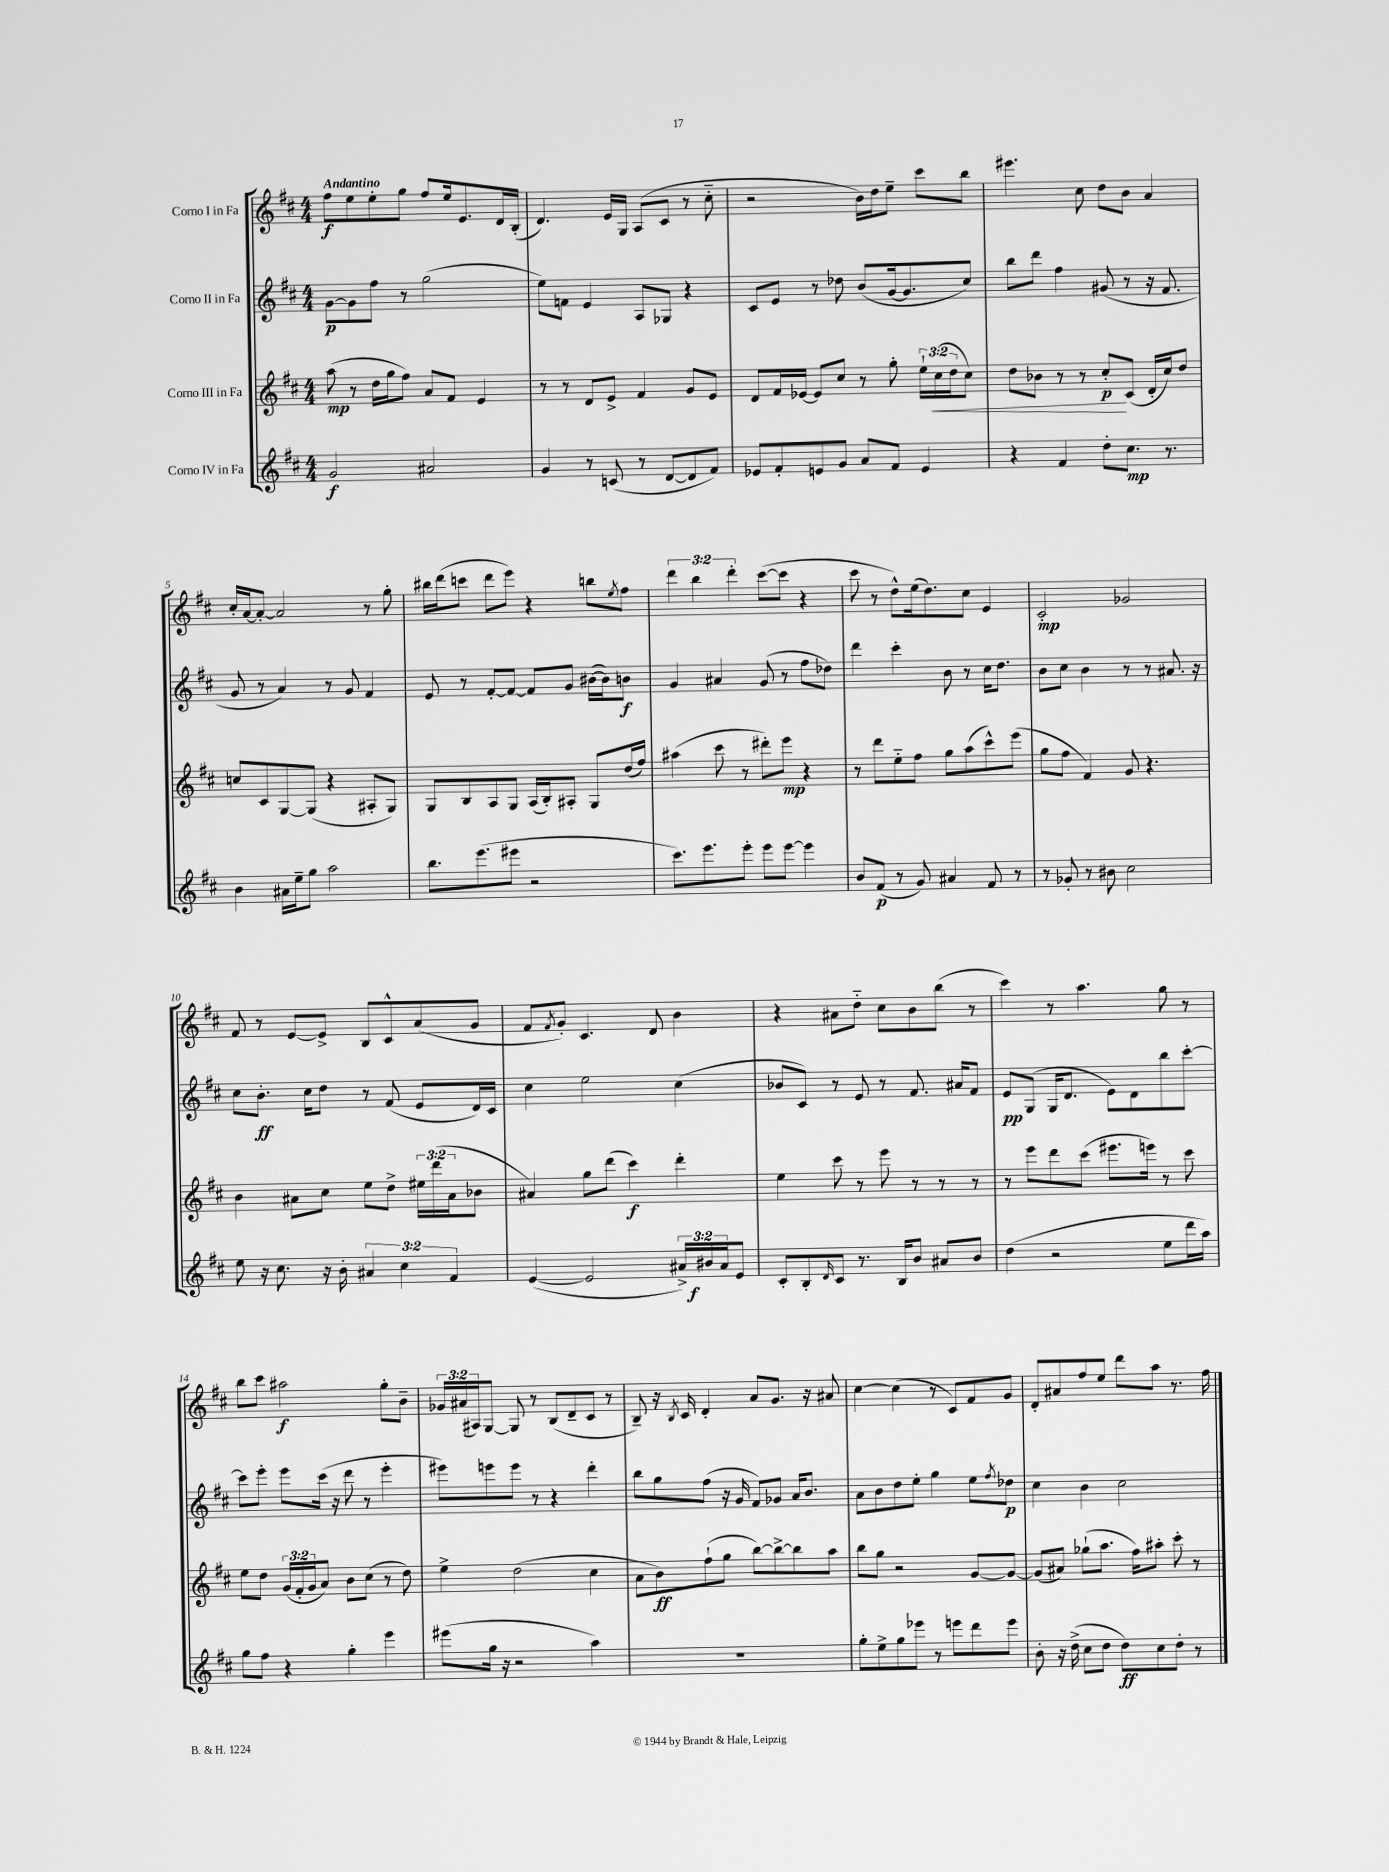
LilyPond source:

<<
\new StaffGroup <<
\new Staff = "s0" \with { instrumentName = "Corno I in Fa" } {
    \clef treble \key d \major \numericTimeSignature \time 4/4 \override Staff.TupletNumber.text = #tuplet-number::calc-fraction-text \tempo "Andantino"
    fis''8\f e''8 e''8-. g''8 fis''8 e''16 e'8. d'16 b16-.( |
    d'4.) e'16 g16 a8( cis'8 r8 cis''8-_ |
    r2 b'16) d''16 e''8-- cis'''8 b''8 |
    eis'''4. cis''8 d''8 b'8 a'4 |
    cis''16-. a'16~ a'8~-. a'2 r8 g''8-. |
    bis''16 d'''16( c'''8 d'''8 e'''8) r4 b''8 \acciaccatura { e''8 } fis''8 |
    \tuplet 3/2 { d'''4 b''4 d'''4-. } cis'''8~( cis'''8 r4 |
    cis'''8 r8 d''8-^) e''16( d''8.) cis''8 e'4 |
    cis'2-.\mp ges'2 |
    fis'8 r8 e'8~ e'8-> b8 cis'8-^ a'8( g'8 |
    fis'8 \acciaccatura { fis'8 } g'8-.) cis'4. d'8 b'4 |
    r4 ais'8 d''8-_ cis''8 b'8 b''8( r8 |
    cis'''4) r8 a''4. g''8 r8 |
    b''8 cis'''8 ais''2\f g''8-. b'8-- |
    \tuplet 3/2 { ges'16 ais'16( ais16) } g8~ g8 r8 b8( d'8-- cis'8 r8 |
    b8--) r16 \acciaccatura { b8 } cis'16 d'4-. a'8 g'8. r16 ais'8 |
    cis''4~ cis''4( r8 cis'8) fis'8 g'8 |
    d'8-. ais'8 fis''8 e''8 d'''8 a''8 r8. fis''16 \bar "|." |
}
\new Staff = "s1" \with { instrumentName = "Corno II in Fa" } {
    \clef treble \key d \major \numericTimeSignature \time 4/4
    g'8~\p g'8 fis''8 r8 g''2( |
    e''8) f'8 e'4 a8 ges8 r4 |
    cis'8 e'8 r8 des''8 b'8( g'16~ g'8. cis''8) |
    b''8 d'''8 fis''4 gis'8( r8 r16 fis'8. |
    g'8 r8 a'4) r8 g'8 fis'4 |
    e'8 r8 fis'8~-. fis'8~ fis'8 g'8 bis'16~( bis'16) b'8\f |
    g'4 ais'4 g'8( r8 fis''8 des''8) |
    d'''4 cis'''4-. b'8 r8 cis''16 d''8. |
    b'8 cis''8 b'4 r8 r8 ais'8. r16 |
    cis''8 b'8.-.\ff cis''16 d''8 r8 fis'8( e'8 d'16) cis'16 |
    cis''4 e''2 cis''4( |
    bes'8 cis'8) r8 e'8 r8 fis'8. ais'16 fis'8 |
    e'8\pp g8( g16 d'8. e'8) d'8 b''8 cis'''8~-. |
    cis'''8 e'''8-. e'''8 cis'''16( r16 d'''8 r8 e'''4-. |
    eis'''8) e'''8 e'''8 r8 r4 d'''4-. |
    b''8 g''8 fis''8( r16 g'16 fis'8) ges'8 a'16 b'8. |
    a'8 b'8 d''8 e''8-. g''4 e''8 \acciaccatura { fis''8 } des''8\p |
    cis''4 b'4 cis''2 \bar "|." |
}
\new Staff = "s2" \with { instrumentName = "Corno III in Fa" } {
    \clef treble \key d \major \numericTimeSignature \time 4/4 \override Staff.TupletNumber.text = #tuplet-number::calc-fraction-text
    a''8\mp( r8 d''16 g''16 fis''8) a'8 fis'8 e'4 |
    r8 r8 d'8 e'8-> fis'4 g'8 e'8 |
    d'8 fis'16 ees'16~ ees'8 cis''8 r8 g''8-. \tuplet 3/2 { e''16-! cis''16\<( d''16 } cis''8) |
    d''8 bes'8 r8 r8 cis''8-.\p\! cis'8( d'16-. cis''16) d''8 |
    c''8 cis'8 g8~ g8( r4 ais8-. g8) |
    g8 b8 a8 g8 a16( b16-.) ais8-. g8 d''16( fis''16) |
    ais''4( cis'''8 r8 dis'''8-.) e'''8\mp r4 |
    r8 d'''8 e''8-_ fis''8 g''8 a''8( cis'''8-^) e'''8( |
    g''8 fis''8 fis'4) g'8 r4. |
    b'4 ais'8 cis''8 e''8 d''8-> \tuplet 3/2 { eis''16 d'''16( ais'16 } bes'8 |
    ais'4) g''8 d'''8( cis'''4\f) d'''4-. |
    e''4 cis'''8 r8 e'''8 r8 r8 r8 |
    r8 e'''8 d'''8 cis'''8( eis'''8. e'''16) r8 cis'''8 |
    e''8 d''8 \tuplet 3/2 { g'16( fis'16-. g'16 } a'8) b'8 cis''8( r8 d''8) |
    e''4-> d''2( cis''4 |
    a'8 b'8\ff) fis''8-!( g''8 b''8~) b''8~-> b''8 a''8 |
    b''8 g''8 r2 g'8~ g'8~ |
    g'8( ais'8) ges''8-!( a''8. fis''16) ais''8-. cis'''8-. r8 \bar "|." |
}
\new Staff = "s3" \with { instrumentName = "Corno IV in Fa" } {
    \clef treble \key d \major \numericTimeSignature \time 4/4 \override Staff.TupletNumber.text = #tuplet-number::calc-fraction-text
    g'2\f ais'2 |
    g'4 r8 c'8( r8 d'8~ d'8 fis'8) |
    ees'8 fis'8-. e'8 g'8 a'8 fis'8 e'4 |
    r4 fis'4 d''8-. cis''8.\mp r8. |
    b'4 ais'16 e''16-- g''8 a''2 |
    b''8. e'''8.( eis'''8 r2 |
    cis'''8.) e'''8. e'''8-. e'''8 e'''8~ e'''4 |
    b'8 fis'8\p( r8 g'8) ais'4 fis'8 r8 |
    r8 ges'8-. r8 bis'8 cis''2 |
    e''8 r16 cis''8. r16 b'16-. \tuplet 3/2 { ais'4 cis''4 fis'4 } |
    e'4~( e'2 \tuplet 3/2 { ais'16->) bis'16\f ais'16 } e'8 |
    cis'8-. b8-. \grace { d'16 } cis'8 r8. b16 b'8 ais'8 b'8 |
    d''4( r2 e''8 d'''16 a''16) |
    g''8 fis''8 r4 g''4-. e'''4 |
    eis'''8( g''16 r16 r2 a''4) |
    R1 |
    g''8-. e''8-> g''8 ees'''8 r8 e'''8 d'''8 e'''8 |
    b'8-. r16 d''16->( cis''8 d''8 d''8\ff) cis''8 d''8-. r8 \bar "|." |
}
>>
>>
